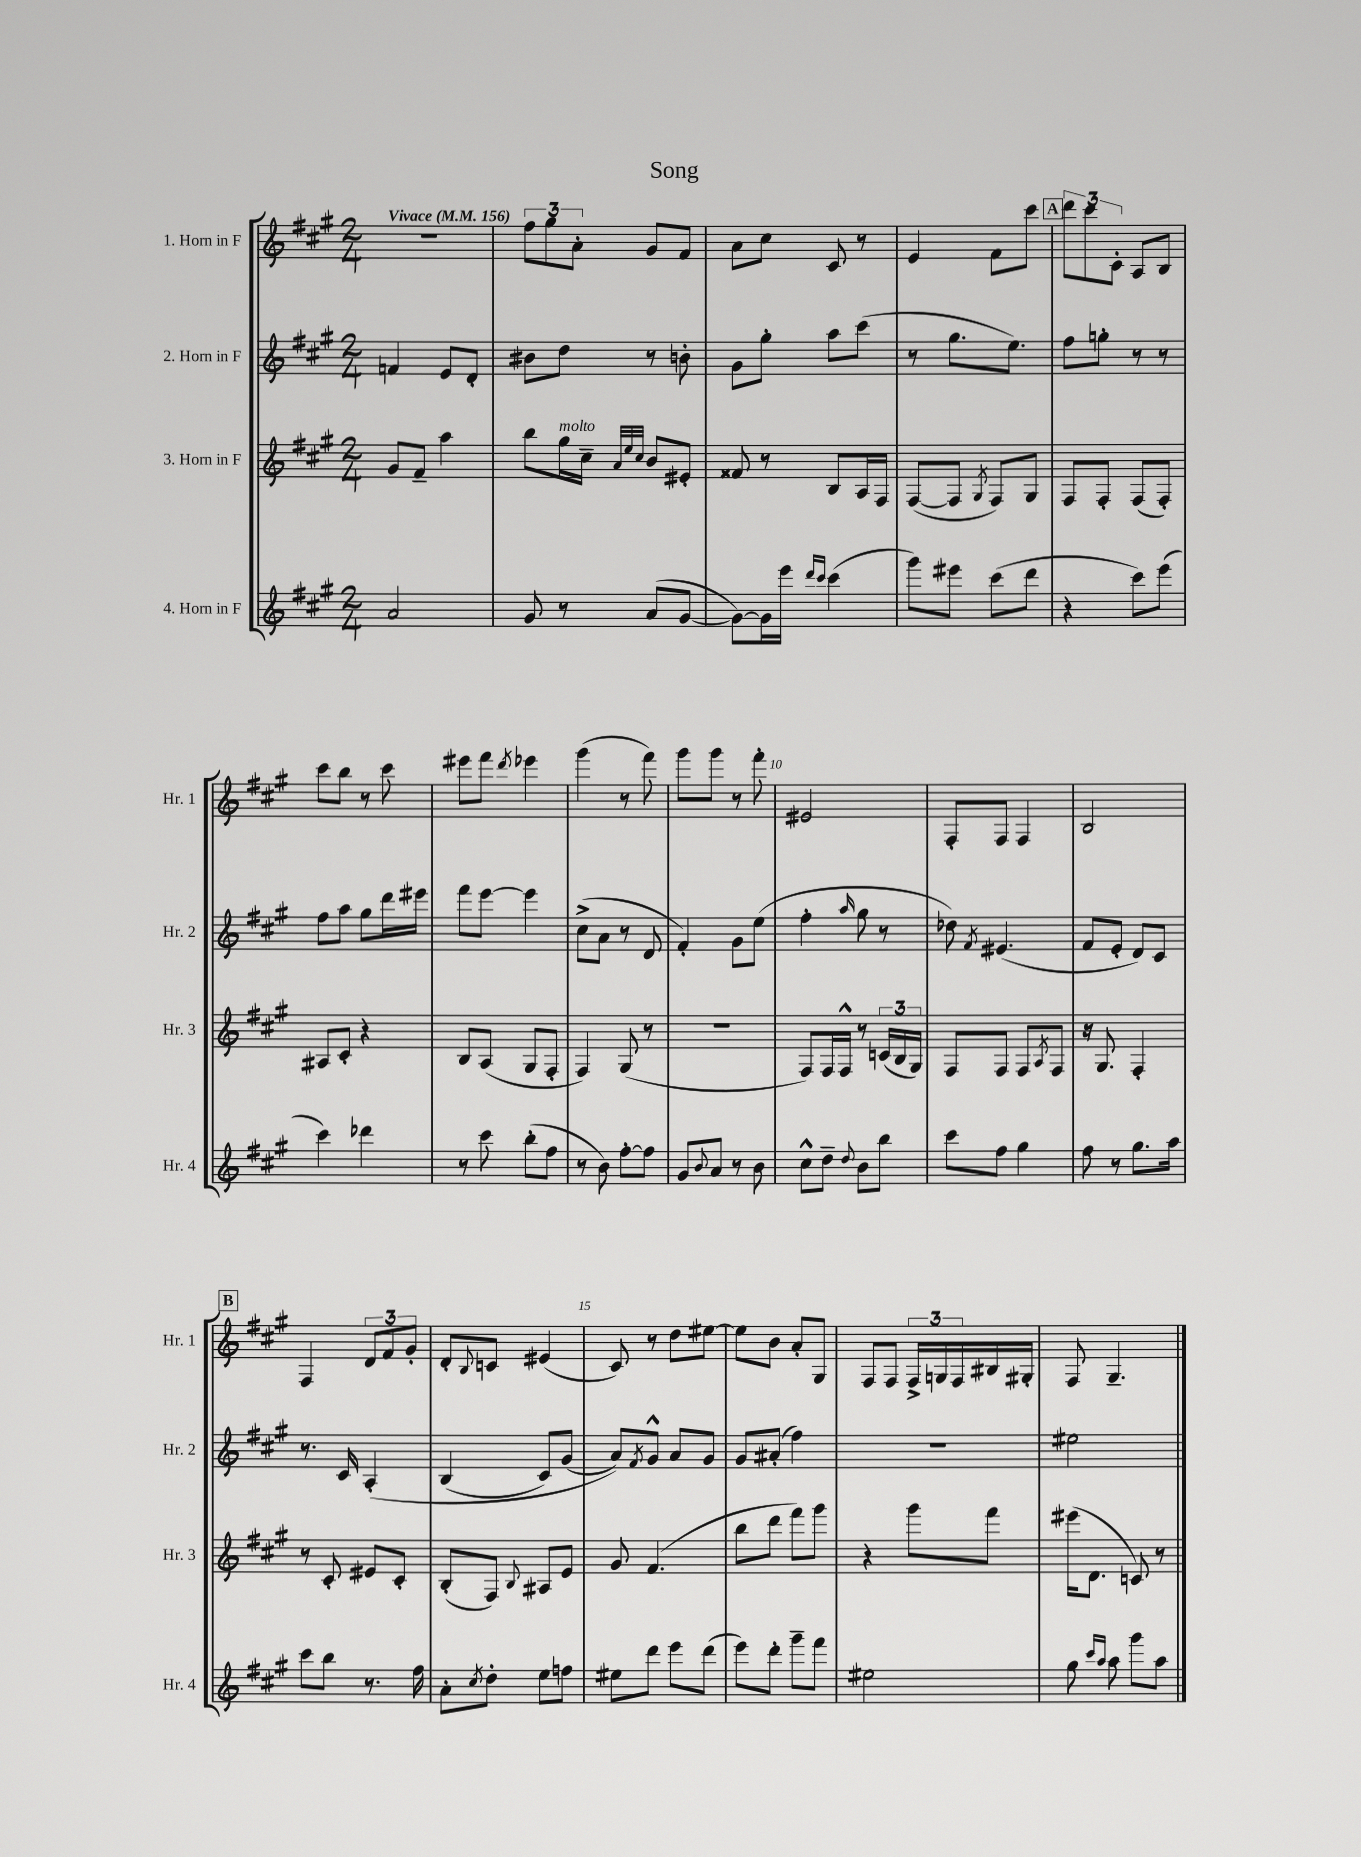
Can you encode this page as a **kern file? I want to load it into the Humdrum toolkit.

**kern	**kern	**kern	**kern
*part4	*part3	*part2	*part1
*staff4	*staff3	*staff2	*staff1
*I"4. Horn in F	*I"3. Horn in F	*I"2. Horn in F	*I"1. Horn in F
*I'Hr. 4	*I'Hr. 3	*I'Hr. 2	*I'Hr. 1
*clefG2	*clefG2	*clefG2	*clefG2
*k[f#c#g#]	*k[f#c#g#]	*k[f#c#g#]	*k[f#c#g#]
*M2/4	*M2/4	*M2/4	*M2/4
*MM156	*MM156	*MM156	*MM156
=1	=1	=1	=1
!	!	!	!LO:TX:a:B:t=Vivace
2a/	8g#/L	4fn/	2r
.	8f#~/J	.	.
.	4aa\	8e/L	.
.	.	8d'/J	.
=2	=2	=2	=2
8g#/	8bb\L	8b#X\L	12ff#\L
.	.	.	12gg#\
!	!LO:TX:a:i:t=molto	!	!
8r	16gg#\L	8dd\J	.
.	.	.	12a'\J
.	16cc#~\JJ	.	.
.	32qqa/LLL	.	.
.	32qqee/	.	.
.	32qqcc#/JJJ	.	.
(8a/L	8b/L	8r	8g#/L
[8g#/J	8e#X'/J	8bn'\	8f#/J
=3	=3	=3	=3
8g#\L_)	8f##X/	8g#\L	8a\L
16g#\L]	8r	8gg#'\J	8cc#\J
16eee\JJ	.	.	.
16qqddd/LL	.	.	.
16qqccc#/JJ	.	.	.
(4ccc#\	8B/L	8aa\L	8c#/
.	16A/L	(8ccc#\J	8r
.	16F#/JJ	.	.
=4	=4	=4	=4
8ggg#\L)	([8F#/L	8r	4e/
8eee#X\J	8F#/J]	8.gg#\L	.
.	8qG#/	.	.
(8ccc#\L	8F#/L)	.	8f#\L
.	.	8.ee\J)	.
8ddd\J	8G#/J	.	8ccc#\J
!!LO:REH:place=s1:t=A
=5	=5	=5	=5
4r	8F#/L	8ff#\L	12ddd\L
.	.	.	12ccc#\
.	8F#'/J	8ggn'\J	.
.	.	.	12c#'\J
8ccc#\L)	(8F#/L	8r	8A/L
(8eee\J	8F#'/J)	8r	8B/J
!!LO:LB:g=z
=6	=6	=6	=6
4ccc#\)	8A#X/L	8ff#\L	8ccc#\L
.	8c#'/J	8aa\J	8bb\J
4ddd-X\	4r	8gg#\L	8r
.	.	16ddd\L	8ccc#\
.	.	16eee#X\JJ	.
=7	=7	=7	=7
8r	8B/L	8fff#\L	8eee#X\L
8ccc#\	(8A/J	[8eee\J	8fff#\J
.	.	.	8qddd/
(8bb'\L	8G#/L	4eee\]	4eee-X\
8ff#\J	8F#'/J	.	.
=8	=8	=8	=8
8r	4F#/)	(8cc#^\L	(4ggg#\
8b\)	.	8a\J	.
[8ff#'\L	(8G#/	8r	8r
8ff#\J]	8r	8d/	8fff#\)
=9	=9	=9	=9
8g#/L	2r	4f#'/)	8ggg#\L
8qqb/	.	.	.
8a/J	.	.	8ggg#\J
8r	.	8g#\L	8r
8b\	.	(8ee\J	8fff#'\
=10	=10	=10	=10
8cc#^^\L	8F#/L)	4ff#'\	2e#X/
8dd~\J	16F#/L	.	.
.	16F#^^/JJ	.	.
8qqdd/	.	16qqaa/	.
8b\L	8r	8gg#\	.
8bb\J	(24cn/LL	8r	.
.	24B/	.	.
.	24G#/JJ)	.	.
=11	=11	=11	=11
8ccc#\L	8F#/L	8dd-X\)	8F#'/L
.	.	8qf#/	.
8ff#\J	8F#/J	(4.e#X/	8F#/J
4gg#\	8F#/L	.	4F#/
.	8qA/	.	.
.	8F#/J	.	.
=12	=12	=12	=12
8ff#\	16r	8f#/L	2B/
.	8.G#/	.	.
8r	.	8e'/J	.
8.gg#\L	4F#'/	8d/L)	.
.	.	8c#/J	.
16aa\Jk	.	.	.
!!LO:LB:g=z
!!LO:REH:place=s1:t=B
=13	=13	=13	=13
8ccc#\L	8r	8.r	4F#/
8bb\J	8c#'/	.	.
.	.	16c#/	.
8.r	8e#X/L	(4A'/	12d/L
.	.	.	12f#/
.	8c#'/J	.	.
.	.	.	12g#'/J
16ff#\	.	.	.
=14	=14	=14	=14
8a'\L	(8B'/L	(4B/	8d'/L
8qcc#/	.	.	8qqB/
8dd'\J	8F#/J)	.	8cn/J
.	8qqB/	.	.
8ee\L	8A#X/L	8c#/L)	(4e#X/
8ffn\J	8e/J	(8g#/J	.
=15	=15	=15	=15
8ee#X\L	8g#/	8a/L))	8c#/)
.	.	8qf#/	.
8ddd\J	(4.f#/	8g#^^/J	8r
8eee\L	.	8a/L	8dd\L
(8ddd\J	.	8g#/J	[8ee#X\J
=16	=16	=16	=16
8eee\L)	8bb\L	8g#/L	8ee#\L]
8ddd'\J	8ddd\J	(8a#X'/J	8b\J
8ggg#~\L	8fff#\L)	4ff#\)	8a'/L
8fff#\J	8ggg#\J	.	8G#/J
=17	=17	=17	=17
2ee#X\	4r	2r	8F#/L
.	.	.	8F#/J
.	8ggg#\L	.	24F#^/LL
.	.	.	24Gn/
.	.	.	24F#/
.	8fff#\J	.	16B#X/
.	.	.	16G#X'/JJ
=18	=18	=18	=18
8gg#\	(16eee#X\KL	2ee#X\	8F#/
.	8.d\J	.	.
16qqccc#/LL	.	.	.
16qqaa/JJ	.	.	.
8aa\	.	.	4.G#~/
8ggg#\L	8cn/)	.	.
8aa\J	8r	.	.
==	==	==	==
*-	*-	*-	*-
